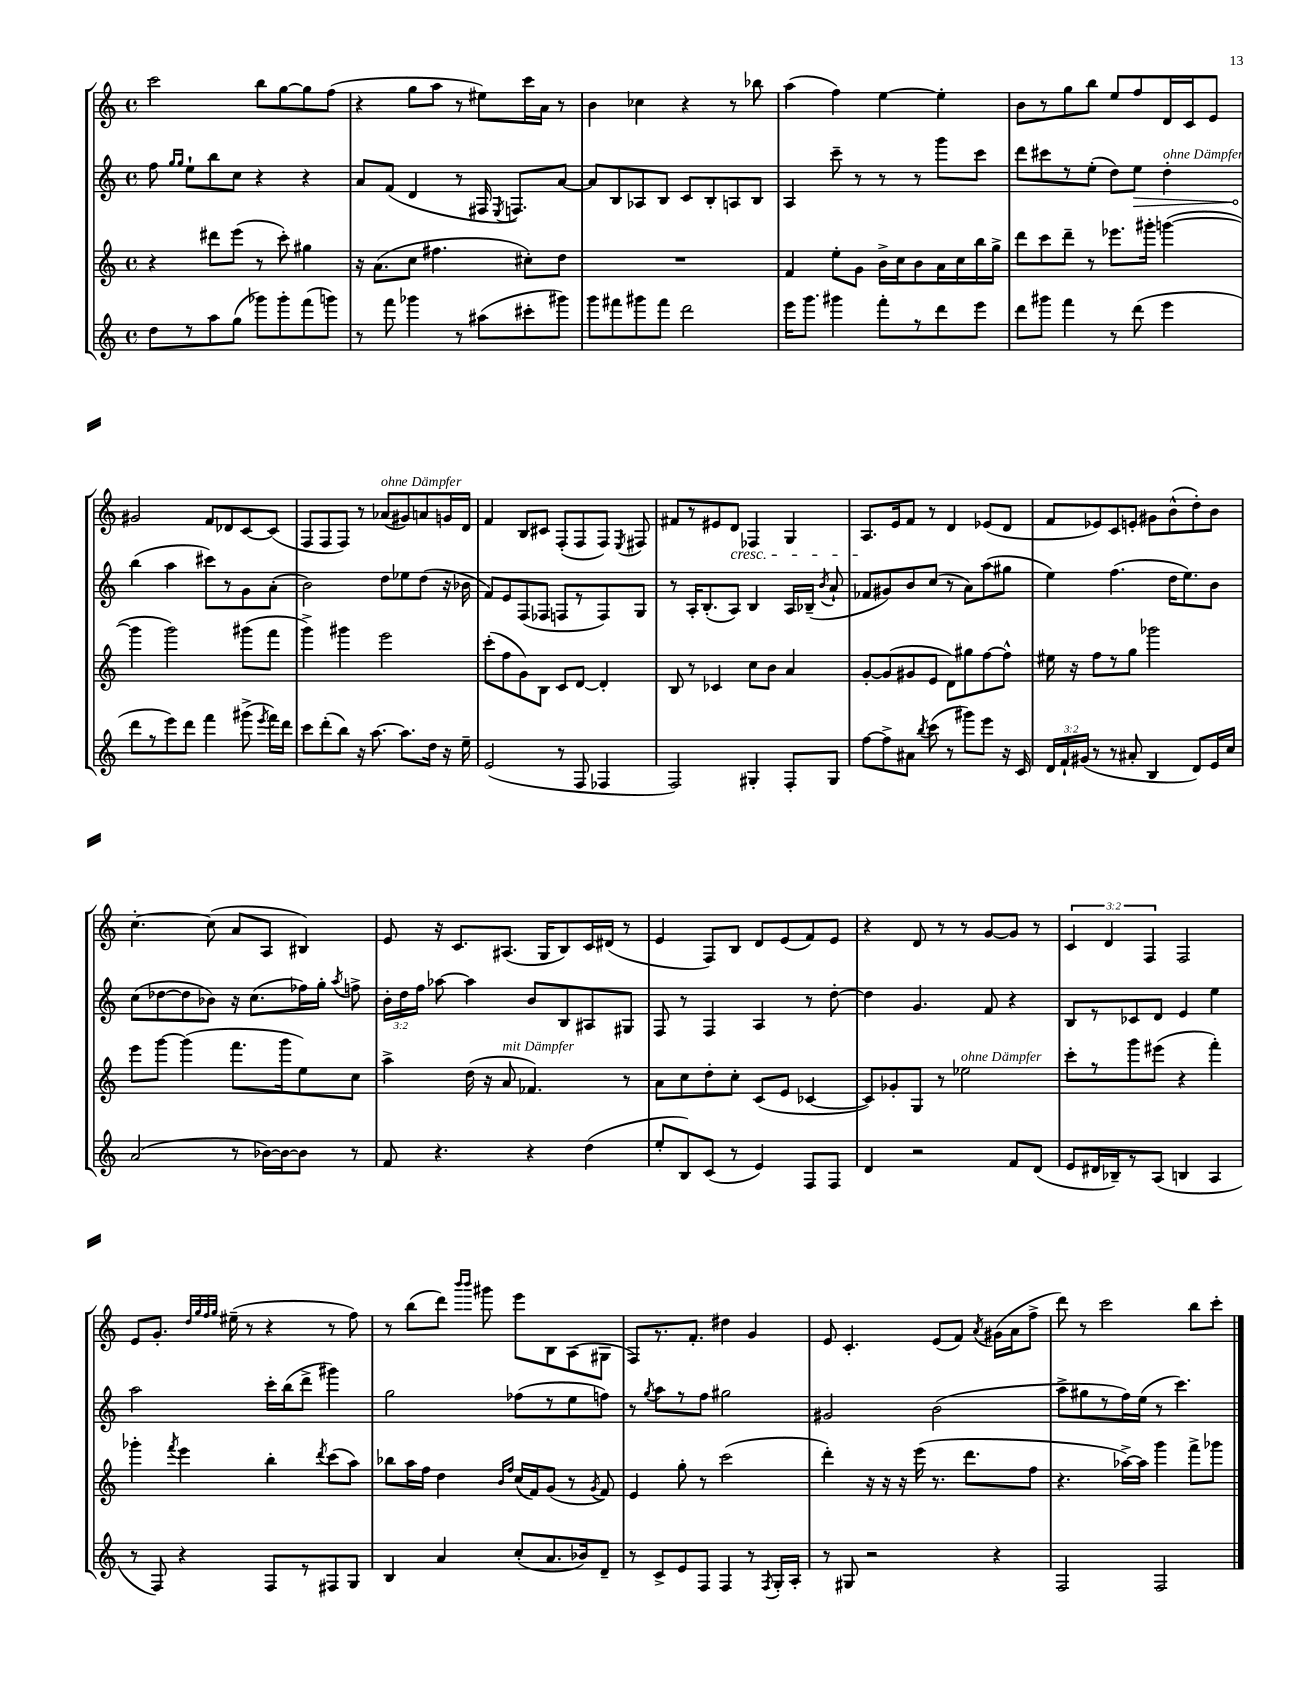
<<
\new StaffGroup <<
\new Staff = "s0" {
    \clef treble \key c \major \defaultTimeSignature \time 4/4 \override Staff.TupletNumber.text = #tuplet-number::calc-fraction-text
    \autoBeamOff c'''2 b''8[ g''8~ g''8 f''8]( |
    r4 g''8[ a''8] r8 eis''8[) c'''16 a'16] r8 |
    b'4 ces''4 r4 r8 bes''8 |
    a''4( f''4) e''4~ e''4-. |
    b'8[ r8 g''8 b''8] e''8[ f''8 d'16 c'16 e'8] |
    gis'2 f'8[ des'8 c'8~ c'8]( |
    f8[ f8 f8]) r8 aes'8[^\markup { \italic "ohne Dämpfer" }( gis'8) a'8 g'16 d'16] |
    f'4 b8[ cis'8] f8[-.( f8 f8]) \acciaccatura { e8 } fis8 |
    fis'8[ r8 eis'8 d'8]\cresc fes4 g4 |
    a8.[\! e'16 f'8] r8 d'4 ees'8[( d'8] |
    f'8[ ees'8) c'8 e'8]-. gis'8[ b'8-^( d''8-.) b'8] |
    c''4.~-. c''8( a'8[ a8] bis4) |
    e'8 r16 c'8.[ ais8.]( g16[ b8) c'16 dis'16]( r8 |
    e'4 f8[) b8] d'8[ e'8( f'8) e'8] |
    r4 d'8 r8 r8 g'8[~ g'8] r8 |
    \tuplet 3/2 { c'4 d'4 f4 } f2 |
    e'8[ g'8.]-. \grace { d''32[ g''32 f''32 g''32] } eis''16--( r8 r4 r8 f''8) |
    r8 b''8[( d'''8]) \grace { b'''16[ b'''16] } gis'''8 e'''8[ b8 a8( gis8] |
    f8[) r8. f'8.]-. dis''4 g'4 |
    e'8 c'4.-. e'8[( f'8]) \acciaccatura { a'8 } gis'16[( a'16 f''8]-> |
    d'''8) r8 c'''2 b''8[ c'''8]-. \bar "|." |
}
\new Staff = "s1" {
    \clef treble \key c \major \defaultTimeSignature \time 4/4 \override Staff.TupletNumber.text = #tuplet-number::calc-fraction-text
    \autoBeamOff f''8 \grace { g''16[ g''16] } e''8[-! b''8 c''8] r4 r4 |
    a'8[ f'8]( d'4 r8 fis16 \acciaccatura { e8 } f8.[) a'8]~ |
    a'8[ b8 aes8 b8] c'8[ b8-. a8 b8] |
    a4 c'''8-- r8 r8 r8 g'''8[ c'''8] |
    d'''8[ cis'''8 r8 e''8]-.( d''8[) \once \override Hairpin.circled-tip = ##t e''8]\> d''4-.^\markup { \italic "ohne Dämpfer" } |
    b''4\!( a''4 cis'''8[) r8 g'8 a'8]-.( |
    b'2) d''8[ ees''8 d''8]( r16 bes'16 |
    f'8[) e'8 f8( fes8] f8[ r8 f8) g8] |
    r8 a16[-. b8.-.( a8]) b4 a16[ bes16]--( \acciaccatura { b'8 } a'8-! |
    fes'8[ gis'8) b'8 c''8]( r8 a'8[) a''8( gis''8] |
    e''4) f''4.( d''16[ e''8.) b'8] |
    c''8[( des''8~ des''8 bes'8]) r16 c''8.[( fes''16) g''16]-. \acciaccatura { a''8 } f''8-> |
    \tuplet 3/2 { b'16[-. d''16 f''16] } aes''8~ aes''4 b'8[ b8 ais8 gis8] |
    f8 r8 f4 a4 r8 d''8~-. |
    d''4 g'4. f'8 r4 |
    b8[ r8 ces'8 d'8] e'4 e''4 |
    a''2 c'''16[-. b''16( d'''8]-> gis'''4) |
    g''2 fes''8[( r8 e''8 f''8]) |
    r8 \acciaccatura { g''8 } a''8[ r8 f''8] gis''2 |
    gis'2 b'2( |
    a''8[-> gis''8 r8 f''16) e''16]( r8 c'''4.) \bar "|." |
}
\new Staff = "s2" {
    \clef treble \key c \major \defaultTimeSignature \time 4/4
    \autoBeamOff r4 dis'''8[ e'''8]( r8 c'''8-.) gis''4 |
    r16 a'8.[( c''8] fis''4. cis''8[-.) d''8] |
    R1 |
    f'4 e''8[-. g'8] b'16[-> c''16 b'8 a'16 c''16 b''16 g''16]-> |
    d'''8[ c'''8 d'''8]-- r8 ees'''8.[ gis'''16]-. g'''4~( |
    g'''4 g'''2) gis'''8[( f'''8] |
    g'''4->) gis'''4 e'''2 |
    c'''8[-.( f''8 g'8) b8] c'8[ d'8]~ d'4-. |
    b8 r8 ces'4 c''8[ b'8] a'4 |
    g'8[~-. g'8( gis'8 e'8] d'8[) gis''8 f''8~ f''8]-^ |
    eis''16 r16 f''8[ r8 g''8] ges'''2 |
    e'''8[ g'''8]~ g'''4( f'''8.[ g'''16 e''8) c''8] |
    a''4-> d''16( r16 a'8^\markup { \italic "mit Dämpfer" } fes'4.) r8 |
    a'8[ c''8 d''8-. c''8]-. c'8[( e'8] ces'4~ |
    ces'8[) ges'8-. g8] r8 ees''2^\markup { \italic "ohne Dämpfer" } |
    c'''8[-. r8 g'''8 eis'''8]( r4 f'''4-.) |
    ges'''4-. \acciaccatura { f'''8 } e'''4 b''4-. \acciaccatura { d'''8 } c'''8[( a''8]) |
    bes''8[ a''16 f''16] d''4 \grace { b'16[ f''16] } c''16[( f'16) g'8]( r8 \acciaccatura { g'8 } f'8) |
    e'4 g''8-. r8 c'''2( |
    d'''4-.) r16 r16 r16 e'''16( r8. d'''8.[ f''8] |
    r4. aes''16[~->) aes''16] g'''4 f'''8[-> ges'''8] \bar "|." |
}
\new Staff = "s3" {
    \clef treble \key c \major \defaultTimeSignature \time 4/4 \override Staff.TupletNumber.text = #tuplet-number::calc-fraction-text
    \autoBeamOff d''8[ r8 a''8 g''8]( ges'''8[) ges'''8-. f'''8( g'''8]) |
    r8 f'''8 ges'''4 r8 ais''8[( cis'''8-. gis'''8]) |
    g'''8[ fis'''8 gis'''8 fis'''8] d'''2 |
    e'''16[ g'''8.] gis'''4 f'''8[-. r8 d'''8 e'''8] |
    d'''8[ gis'''8] f'''4 r8 d'''8( e'''4 |
    d'''8[ r8 e'''8) d'''8] f'''4 gis'''8->( \acciaccatura { e'''8 } f'''16[) d'''16] |
    c'''8[ d'''8-.( b''8]) r16 a''8.~ a''8.[ d''16] r16 e''16-- |
    e'2( r8 f8 fes4 |
    f2) gis4-. f8[-. gis8] |
    f''8[~ f''8-> ais'8] \acciaccatura { b''8 } c'''8( r8 gis'''8[) e'''8] r16 c'16 |
    \tuplet 3/2 { d'16[ f'16-! gis'16]( } r8 r8 ais'8-. b4 d'8[) e'16 c''16] |
    a'2( r8 bes'16[~) bes'16~ bes'8] r8 |
    f'8 r4. r4 d''4( |
    e''8[-. b8) c'8]( r8 e'4) f8[ f8] |
    d'4 r2 f'8[ d'8]( |
    e'8[ dis'16 bes16--) r8 a8]( b4 a4 |
    r8 f8) r4 f8[ r8 fis8 g8] |
    b4 a'4 c''8[-.( a'8. bes'16) d'8]-- |
    r8 c'8[-> e'8 f8] f4 r8 \acciaccatura { f8 } g16[-. a16]-. |
    r8 gis8 r2 r4 |
    f2 f2 \bar "|." |
}
>>
>>
\layout { \context { \Score \remove "Bar_number_engraver" } }
